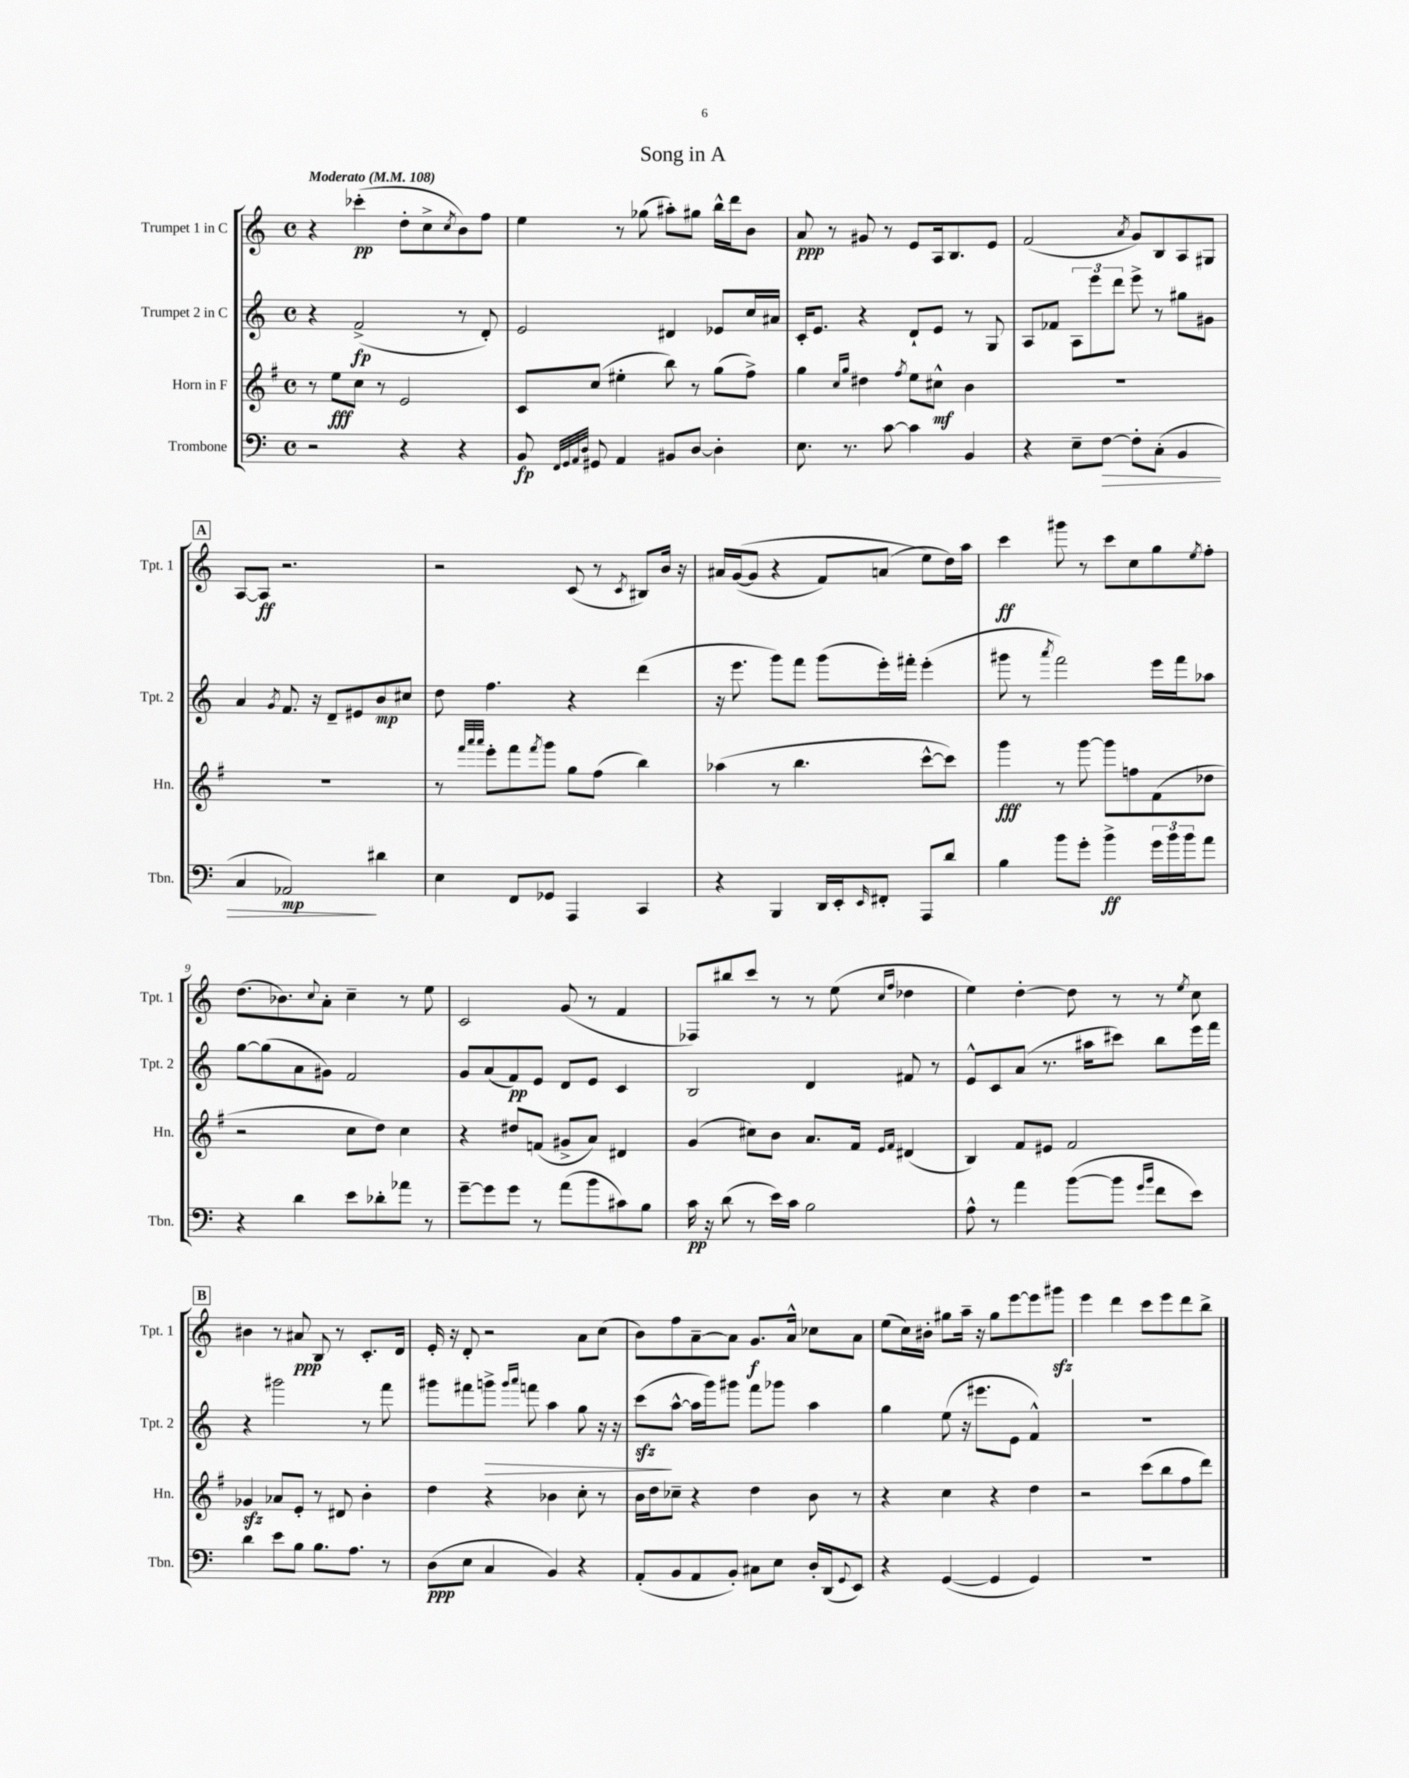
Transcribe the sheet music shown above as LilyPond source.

\header { title = "Song in A" }
<<
\new StaffGroup <<
\new Staff = "s0" \with { instrumentName = "Trumpet 1 in C" shortInstrumentName = "Tpt. 1" } {
    \clef treble \key c \major \defaultTimeSignature \time 4/4 \tempo "Moderato" 4 = 108
    r4 ces'''4-.\pp( d''8-. c''8-> \acciaccatura { c''8 } b'8) f''8 |
    e''4 r8 ges''8( ais''8-.) gis''8 b''16-^ d'''16 b'8 |
    a'8\ppp r8 gis'8 r8 e'8 a16 b8. e'8 |
    f'2( \acciaccatura { a'8 } g'8) b8 a8 gis8 |
    \mark \markup { \box "A" } a8~ a8\ff r2. |
    r2 c'8( r8 \acciaccatura { c'8 } bis8) b'16 r16 |
    ais'16 g'16~(\( g'8 r4 f'8) a'8( e''8\) d''16) a''16 |
    c'''4\ff gis'''8 r8 c'''8 c''8 g''8 \acciaccatura { e''8 } f''8-. |
    d''8.( bes'8.) \appoggiatura { c''8 } a'8-. c''4-- r8 e''8 |
    c'2 g'8( r8 f'4 |
    fes8) bis''8 c'''8 r8 r8 e''8( \grace { c''16 f''16 } des''4 |
    e''4) d''4~-. d''8 r8 r8 \acciaccatura { e''8 } c''8 |
    \mark \markup { \box "B" } bis'4 r8 ais'8\ppp b8 r8 c'8.-. d'16 |
    e'16-. r16 d'8-. r2 a'8 c''8( |
    b'8) f''8 a'8~-- a'8 g'8.\f a'16-^ ces''8 a'8 |
    e''8( c''16) bis'16-. gis''8 a''16-- r16 gis''8 e'''8~ e'''8 gis'''8\sfz |
    e'''4 d'''4 c'''8 e'''8 d'''8 b''8-> \bar "|." |
}
\new Staff = "s1" \with { instrumentName = "Trumpet 2 in C" shortInstrumentName = "Tpt. 2" } {
    \clef treble \key c \major \defaultTimeSignature \time 4/4
    r4 f'2->\fp( r8 d'8-.) |
    e'2 dis'4 ees'8 c''16 ais'16 |
    c'16-. e'8. r4 d'8-! e'8 r8 g8 |
    a8 fes'8 \tuplet 3/2 { a8 e'''8 d'''8 } e'''8-> r8 gis''8 gis'8 |
    \mark \markup { \box "A" } a'4 \acciaccatura { g'8 } f'8. r16 d'8-- eis'8 b'8\mp cis''8 |
    d''8 f''4. r4 d'''4( |
    r16 e'''8. g'''8) f'''8 g'''8( e'''16-.) fis'''16-. e'''4-.( |
    gis'''8 r8 \acciaccatura { a'''8 } f'''2) e'''16 f'''16 aes''8 |
    g''8~ g''8( a'8 gis'8) f'2 |
    g'8 a'8( f'8\pp) e'8 d'8 e'8 c'4 |
    b2 d'4 fis'8 r8 |
    e'8-^ c'8 a'8( r8. ais''16 cis'''8) b''8 e'''16 f'''16 |
    \mark \markup { \box "B" } r4 gis'''2 r8 f'''8 |
    gis'''8 fis'''8 g'''8->\> \grace { g'''16 a'''16 } f'''8 a''4 g''8 r16 r16 |
    c'''8\sfz\!( a''8~-^ a''16 g'''16) gis'''8 f'''8 ges'''8 a''4 |
    g''4 e''8( r16 eis'''8. e'8 f'4-^) |
    R1 \bar "|." |
}
\new Staff = "s2" \with { instrumentName = "Horn in F" shortInstrumentName = "Hn." } {
    \clef treble \key g \major \defaultTimeSignature \time 4/4
    r8 e''8\fff c''8 r8 e'2 |
    c'8 c''8( eis''4-. b''8) r8 g''8( fis''8->) |
    g''4 \grace { c''16 g''16 } dis''4 \acciaccatura { fis''8 } e''8 cis''8-^\mf b'4 |
    R1 |
    \mark \markup { \box "A" } R1 |
    r8 \grace { fis'''32 a'''32 a'''32 } e'''8-. fis'''8 \acciaccatura { fis'''8 } g'''8 g''8 fis''8( b''4) |
    aes''4( r8 b''4. c'''8~-^ c'''8) |
    g'''4\fff r8 g'''8~ g'''8 f''8 fis'8( des''8 |
    r2 c''8 d''8) c''4 |
    r4 dis''8 f'8( gis'8-> a'8) dis'4 |
    g'4( cis''8) b'8 a'8. fis'16 \grace { e'16 fis'16 } dis'4( |
    b4) fis'8 eis'8 fis'2 |
    \mark \markup { \box "B" } ges'4\sfz aes'8 e'8-. r8 dis'8 b'4-. |
    d''4 r4 bes'4 c''8-. r8 |
    b'16 d''16 ces''8-- r4 d''4 b'8 r8 |
    r4 c''4 r4 d''4 |
    r2 c'''8( b''8 fis''8 d'''8) \bar "|." |
}
\new Staff = "s3" \with { instrumentName = "Trombone" shortInstrumentName = "Tbn." } {
    \clef bass \key c \major \defaultTimeSignature \time 4/4
    r2 r4 r4 |
    b,8\fp \grace { f,32 g,32 a,32 d32 } gis,8 a,4 bis,8 d8~ d4-. |
    e8. r8. c'8~ c'4 b,4 |
    r4 e8-- f8~\> f8-. c8-.( b,4 |
    \mark \markup { \box "A" } c4 aes,2\mp\!) dis'4 |
    e4 f,8 ges,8 a,,4 c,4 |
    r4 b,,4 d,16 e,16-. \grace { e,16 } fis,8-. a,,8 d'8 |
    b4 b'8 g'8-. b'4->\ff \tuplet 3/2 { g'16 b'16 b'16 } a'8 |
    r4 d'4 e'8 des'8-. aes'8 r8 |
    g'8~-- g'8 g'8 r8 a'8( b'8 cis'8) b8 |
    c'16\pp r16 d'8( r8 e'16) c'16 b2 |
    a8-^ r8 a'4 b'8~( b'8 \grace { g'16 b'16 } f'8 e'8) |
    \mark \markup { \box "B" } d'4 e'8 b8 b8. a8. r8 |
    d8\ppp( e8 c4 b,4) r4 |
    a,8-.( b,8 a,8 b,8-.) cis8 e8 d16-. d,16( \appoggiatura { g,8 } e,8) |
    r4 g,4~( g,4 g,4) |
    R1 \bar "|." |
}
>>
>>
